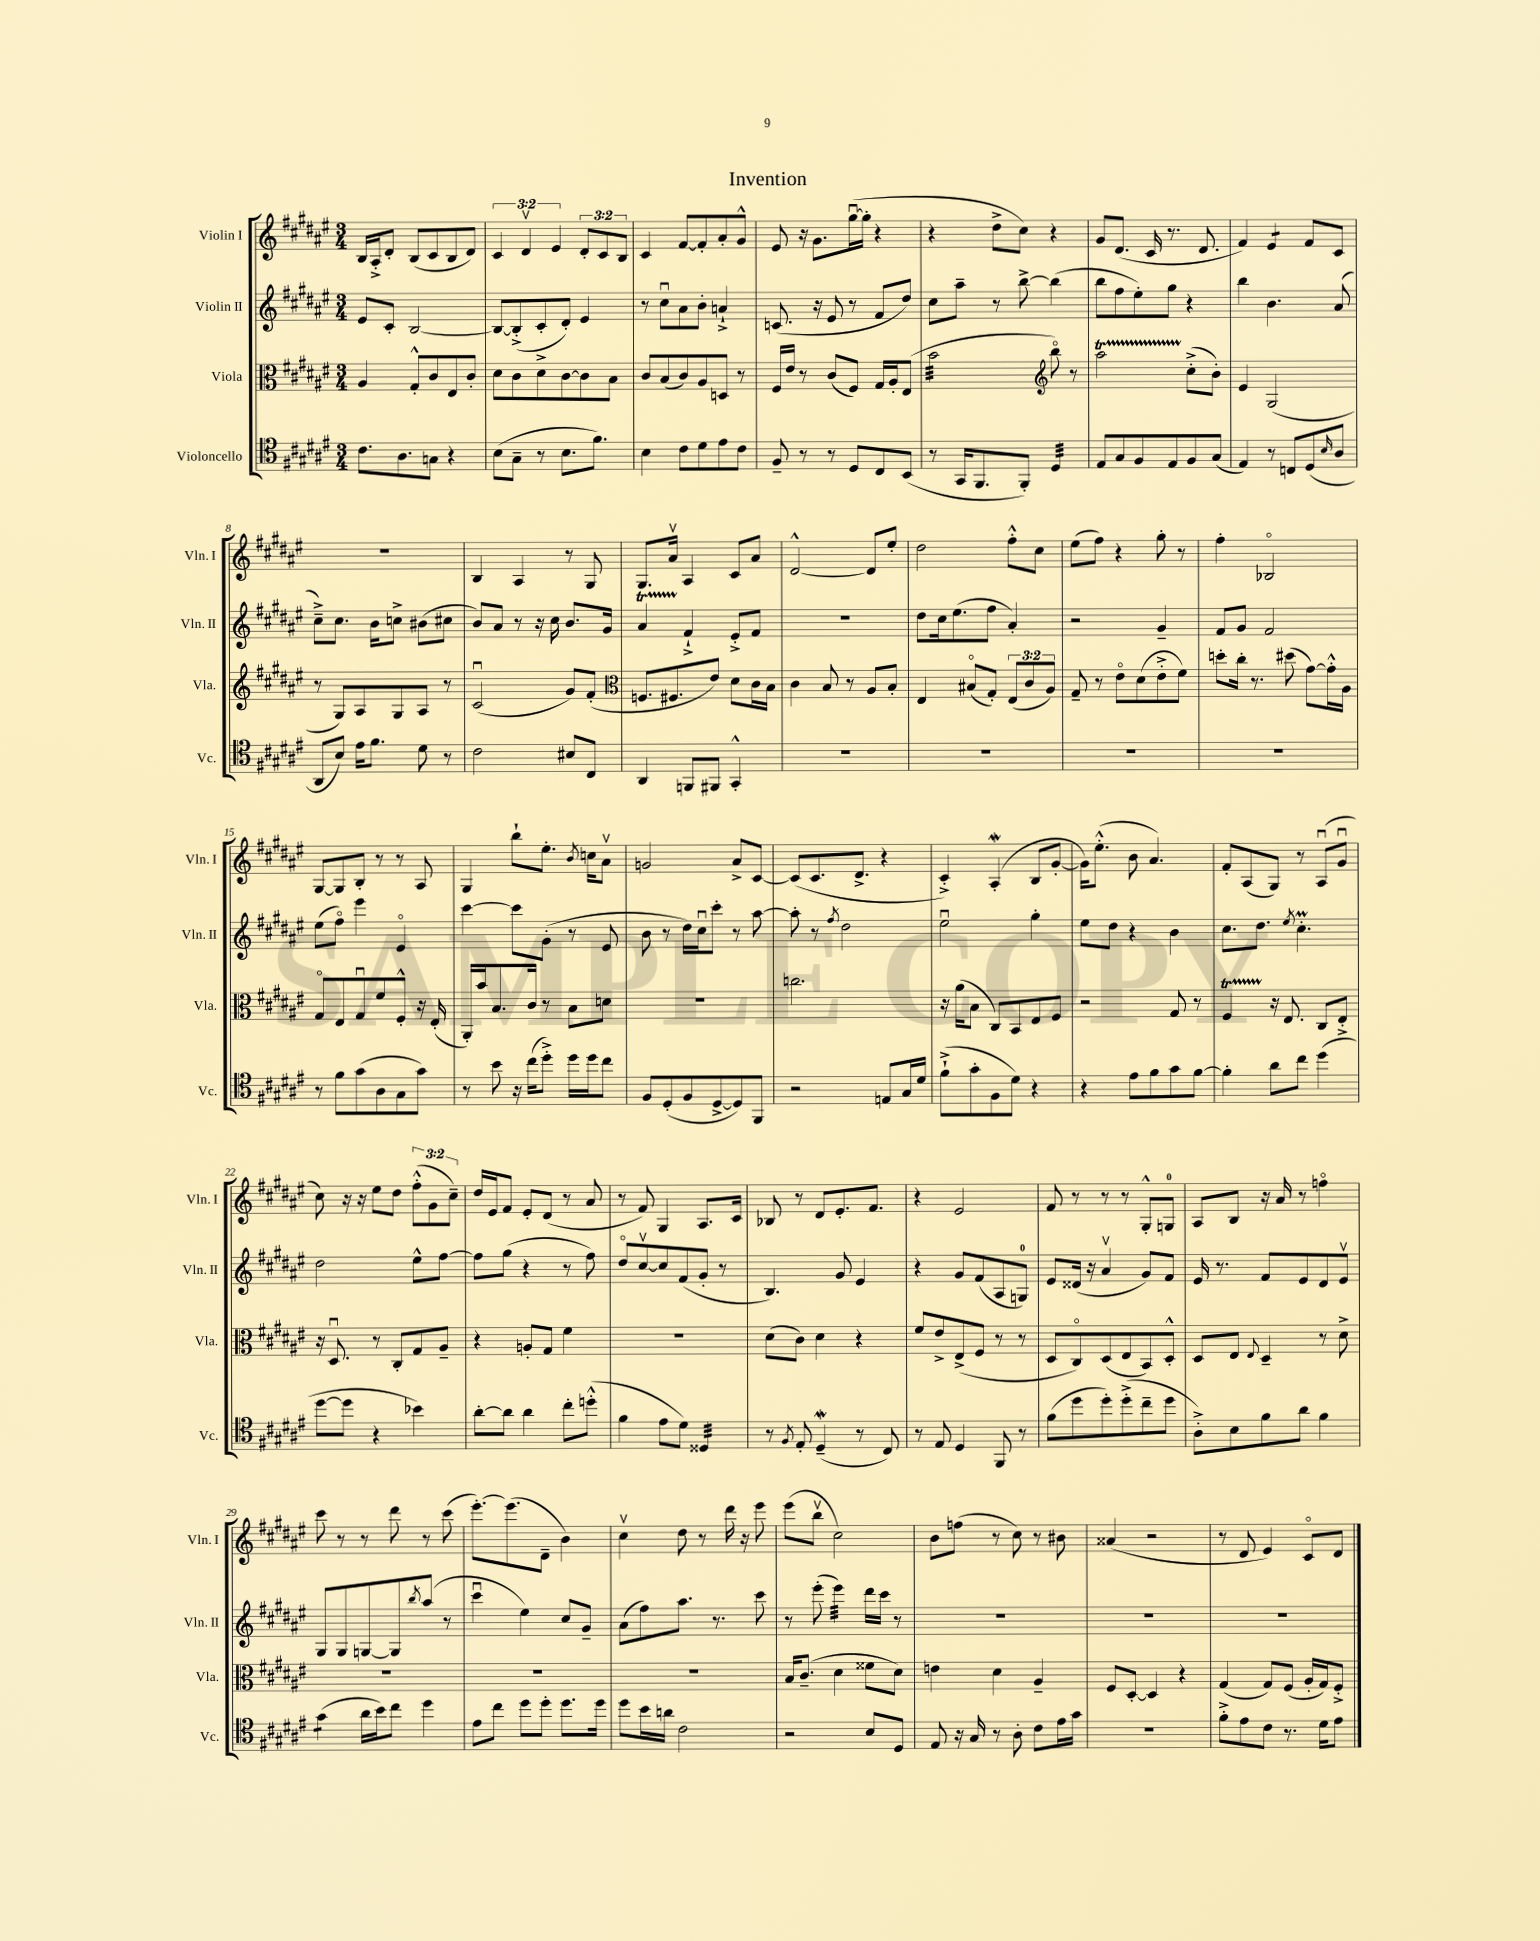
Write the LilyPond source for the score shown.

\header { title = "Invention" }
<<
\new StaffGroup <<
\new Staff = "s0" \with { instrumentName = "Violin I" shortInstrumentName = "Vln. I" } {
    \clef treble \key fis \major \numericTimeSignature \time 3/4 \override Staff.TupletNumber.text = #tuplet-number::calc-fraction-text
    b16 ais16-.-> dis'8-. b8( cis'8 b8 dis'8) |
    \tuplet 3/2 { cis'4 dis'4\upbow eis'4 } \tuplet 3/2 { dis'8-. cis'8 b8 } |
    cis'4 fis'8~ fis'8-. ais'8-. gis'8-^ |
    eis'8 r16 gis'8. gis''16~\downbow( gis''16-. r4 |
    r4 dis''8-> cis''8) r4 |
    gis'8 dis'8.( cis'16 r8. dis'8. |
    fis'4) eis'4:8 fis'8 cis'8 |
    R2. |
    b4 ais4 r8 gis8 |
    gis8. ais'16\upbow ais4 cis'8 ais'8 |
    dis'2~-^ dis'8 eis''8-. |
    dis''2 fis''8-.-^ cis''8 |
    eis''8( fis''8) r4 gis''8-. r8 |
    fis''4-. bes2\flageolet |
    gis8~ gis8 b8-. r8 r8 ais8 |
    gis4 b''8-! eis''8.-. \acciaccatura { b'8 } c''16 ais'8\upbow |
    g'2 ais'8-> cis'8~ |
    cis'8( cis'8. dis'8.-> r4 |
    cis'4-.->) ais4-.\mordent( b8 gis'8~-. |
    gis'16) eis''8.-.-^( b'8 ais'4.) |
    fis'8-. ais8( gis8) r8 ais8\downbow( gis'8\downbow |
    cis''8) r16 r16 eis''8 dis''8 \tuplet 3/2 { fis''8-.-^( gis'8 cis''8--) } |
    dis''16 eis'16 fis'8 eis'8-. dis'8( r8 ais'8 |
    r8 fis'8) gis4 ais8. cis'16 |
    bes8 r8 dis'8 eis'8.-. fis'8. |
    r4 eis'2 |
    fis'8 r8 r8 r8 gis8-.-^ g8-0 |
    ais8 b8 r16 ais'16 r8 f''4\flageolet |
    cis'''8 r8 r8 dis'''8 r8 cis'''8( |
    eis'''8.~-.) eis'''8.( dis'8-- b'4) |
    cis''4\upbow dis''8 r8 dis'''16 r16 eis'''8 |
    eis'''8( b''8\upbow cis''2) |
    b'8 f''8( r8 cis''8) r8 bis'8 |
    aisis'4( r2 |
    r8 dis'8 eis'4) cis'8\flageolet dis'8 \bar "|." |
}
\new Staff = "s1" \with { instrumentName = "Violin II" shortInstrumentName = "Vln. II" } {
    \clef treble \key fis \major \numericTimeSignature \time 3/4
    eis'8 cis'8-. b2~ |
    b8~ b8-.->( cis'8-. dis'8-.) eis'4 |
    r8 cis''8\downbow ais'8 b'8-. a'4-!-> |
    c'8.( r16 eis'8 r8 fis'8 dis''8) |
    cis''8 ais''8-- r8 b''8~-> b''4( |
    b''8 fis''8 eis''8-.) gis''8 r4 |
    b''4 b'4. ais'8( |
    cis''8--->) cis''8. b'16 c''8-> bis'8( cis''8 |
    b'8) ais'8 r8 r16 cis''16 b'8. gis'16 |
    ais'4\startTrillSpan fis'4-!->\stopTrillSpan eis'8-.-> fis'8 |
    R2. |
    dis''8 cis''16 eis''8.( fis''8 ais'4-.) |
    r2 gis'4-- |
    fis'8 gis'8 fis'2 |
    eis''8( fis''8\flageolet) eis'''4 eis'4\flageolet |
    cis'''4~ cis'''8 gis'8-.( r8 eis'8 |
    b'8 r8 dis''16) cis''16\downbow cis'''8-. r8 ais''8~ |
    ais''8-. r8 \acciaccatura { fis''8 } dis''2 |
    eis''2\downbow gis''4-. |
    eis''8 dis''8 r4 b'4 |
    cis''8. dis''8. \acciaccatura { eis''8 } cis''4.-.\prall |
    dis''2 eis''8-^ fis''8~ |
    fis''8 gis''8( r4 r8 fis''8) |
    dis''8\flageolet cis''8~\upbow cis''8 fis'8( gis'8-. r8 |
    b4.) gis'8 eis'4 |
    r4 gis'8 fis'8( ais8 g8-0) |
    eis'8 disis'16( r16 ais'4\upbow gis'8) fis'8 |
    eis'16 r8. fis'8 eis'8 dis'8 eis'8\upbow |
    gis8 gis8 g8~ g8 \acciaccatura { b''8 } ais''8( r8 |
    cis'''4\downbow eis''4) cis''8 gis'8-- |
    ais'8( fis''8) ais''8. r8. cis'''8 |
    r8 eis'''8-.( eis'''4:32) dis'''16 cis'''16 r8 |
    R2. |
    R2. |
    R2. \bar "|." |
}
\new Staff = "s2" \with { instrumentName = "Viola" shortInstrumentName = "Vla." } {
    \clef alto \key fis \major \numericTimeSignature \time 3/4 \override Staff.TupletNumber.text = #tuplet-number::calc-fraction-text
    ais4 gis8-.-^ cis'8 eis8 cis'8-. |
    dis'8 cis'8 dis'8-> cis'8~ cis'8 b8 |
    cis'8 b8( cis'8) ais8 d8 r8 |
    fis16 eis'16 r8 cis'8( fis8) gis16 ais16-. eis8( |
    b'2:32 \clef treble b''8\flageolet) r8 |
    ais''2\startTrillSpan cis''8-.->\stopTrillSpan( b'8-.) |
    eis'4 gis2( |
    r8 gis8) ais8 gis8 ais8 r8 |
    cis'2\downbow( gis'8) fis'8-.( |
    \clef alto f8. fis8. eis'8) dis'8 cis'16 b16 |
    cis'4 b8 r8 ais8 b8-. |
    eis4 bis8\flageolet( gis8-.) \tuplet 3/2 { eis8( cis'8 ais8) } |
    gis8-- r8 eis'8\flageolet dis'8( eis'8-.-> fis'8) |
    d''8-. cis''16-. r8. dis''8( gis'8~) gis'16-.-^ ais16 |
    gis8\flageolet eis8 gis8\downbow fis'8 fis8-.-^ r16 eis16-.( |
    ais,16-.) b'16 b8. cis'16 r8 b8 d'8 |
    R2. |
    c''2. |
    r16 ais'16( b8 cis8) b,8 eis8 fis8 |
    r2 gis8 r8 |
    fis4\startTrillSpan r16\stopTrillSpan eis8. cis8 eis8-.-> |
    r16 dis8.\downbow r8 cis8-. gis8 ais8-- |
    r4 a8-. gis8 fis'4 |
    R2. |
    dis'8( cis'8) dis'4 r4 |
    fis'8 eis'8-> eis8->( fis8 r8 r8 |
    dis8 cis8\flageolet) dis8( eis8 b,8) dis8-.-^ |
    dis8 eis8 \appoggiatura { eis8 } dis4-- r8 dis'8-> |
    R2. |
    R2. |
    R2. |
    b16 cis'8.--( dis'4 fisis'8 dis'8) |
    e'4 dis'4 ais4-- |
    fis8 dis8~-. dis4 r4 |
    gis4( gis8) fis8( ais16-. gis16) fis8-.-> \bar "|." |
}
\new Staff = "s3" \with { instrumentName = "Violoncello" shortInstrumentName = "Vc." } {
    \clef tenor \key fis \major \numericTimeSignature \time 3/4
    cis'8. ais8. g8 r4 |
    b8( gis8-- r8 b8. fis'8.) |
    b4 cis'8 dis'8 eis'8 cis'8 |
    fis8-- r8 r8 dis8 cis8 b,8( |
    r8 gis,16 fis,8. fis,8-.) dis4:32 |
    eis8 gis8 fis8 eis8 fis8 gis8( |
    eis4) r8 c8 dis8( \grace { b16 } ais8 |
    ais,8 b8) eis'16 fis'8. dis'8 r8 |
    cis'2 bis8 cis8 |
    ais,4 f,8 fis,8 gis,4-.-^ |
    R2. |
    R2. |
    R2. |
    R2. |
    r8 fis'8 gis'8( ais8 gis8 gis'8) |
    r8 b'8 r16 cis''16( dis''8-.->) dis''16 dis''16 cis''8 |
    fis8 dis8-.( fis8 dis8~-> dis8) fis,8 |
    r2 e8 gis16 dis'16 |
    fis'8-!->( gis'8-. fis8 dis'8) r4 |
    r4 eis'8 fis'8 gis'8 fis'8~ |
    fis'4-. ais'8 cis''8 dis''4( |
    dis''8~ dis''8 r4 bes'4) |
    ais'8~-. ais'8 ais'4 cis''8-. d''8-.-^( |
    fis'4 eis'8 dis'8) disis4:32 |
    r8 \acciaccatura { fis8 } eis8-. dis4--\mordent( r8 cis8) |
    r8 eis8 dis4 fis,8 r8 |
    fis'8( dis''8 dis''8-.) dis''8-.->( cis''8-- dis''8 |
    ais8-.->) b8 fis'8 ais'8 fis'4 |
    gis'4:8( ais'16 b'16) cis''8 dis''4 |
    eis'8 cis''8 dis''8 dis''8-. dis''8. dis''16 |
    dis''8 b'16 a'16 cis'2 |
    r2 b8 dis8 |
    eis8 r16 gis16 r8 ais8-. cis'8 eis'16 gis'16 |
    R2. |
    fis'8-.-> eis'8 cis'8 r8. dis'16 eis'8 \bar "|." |
}
>>
>>
